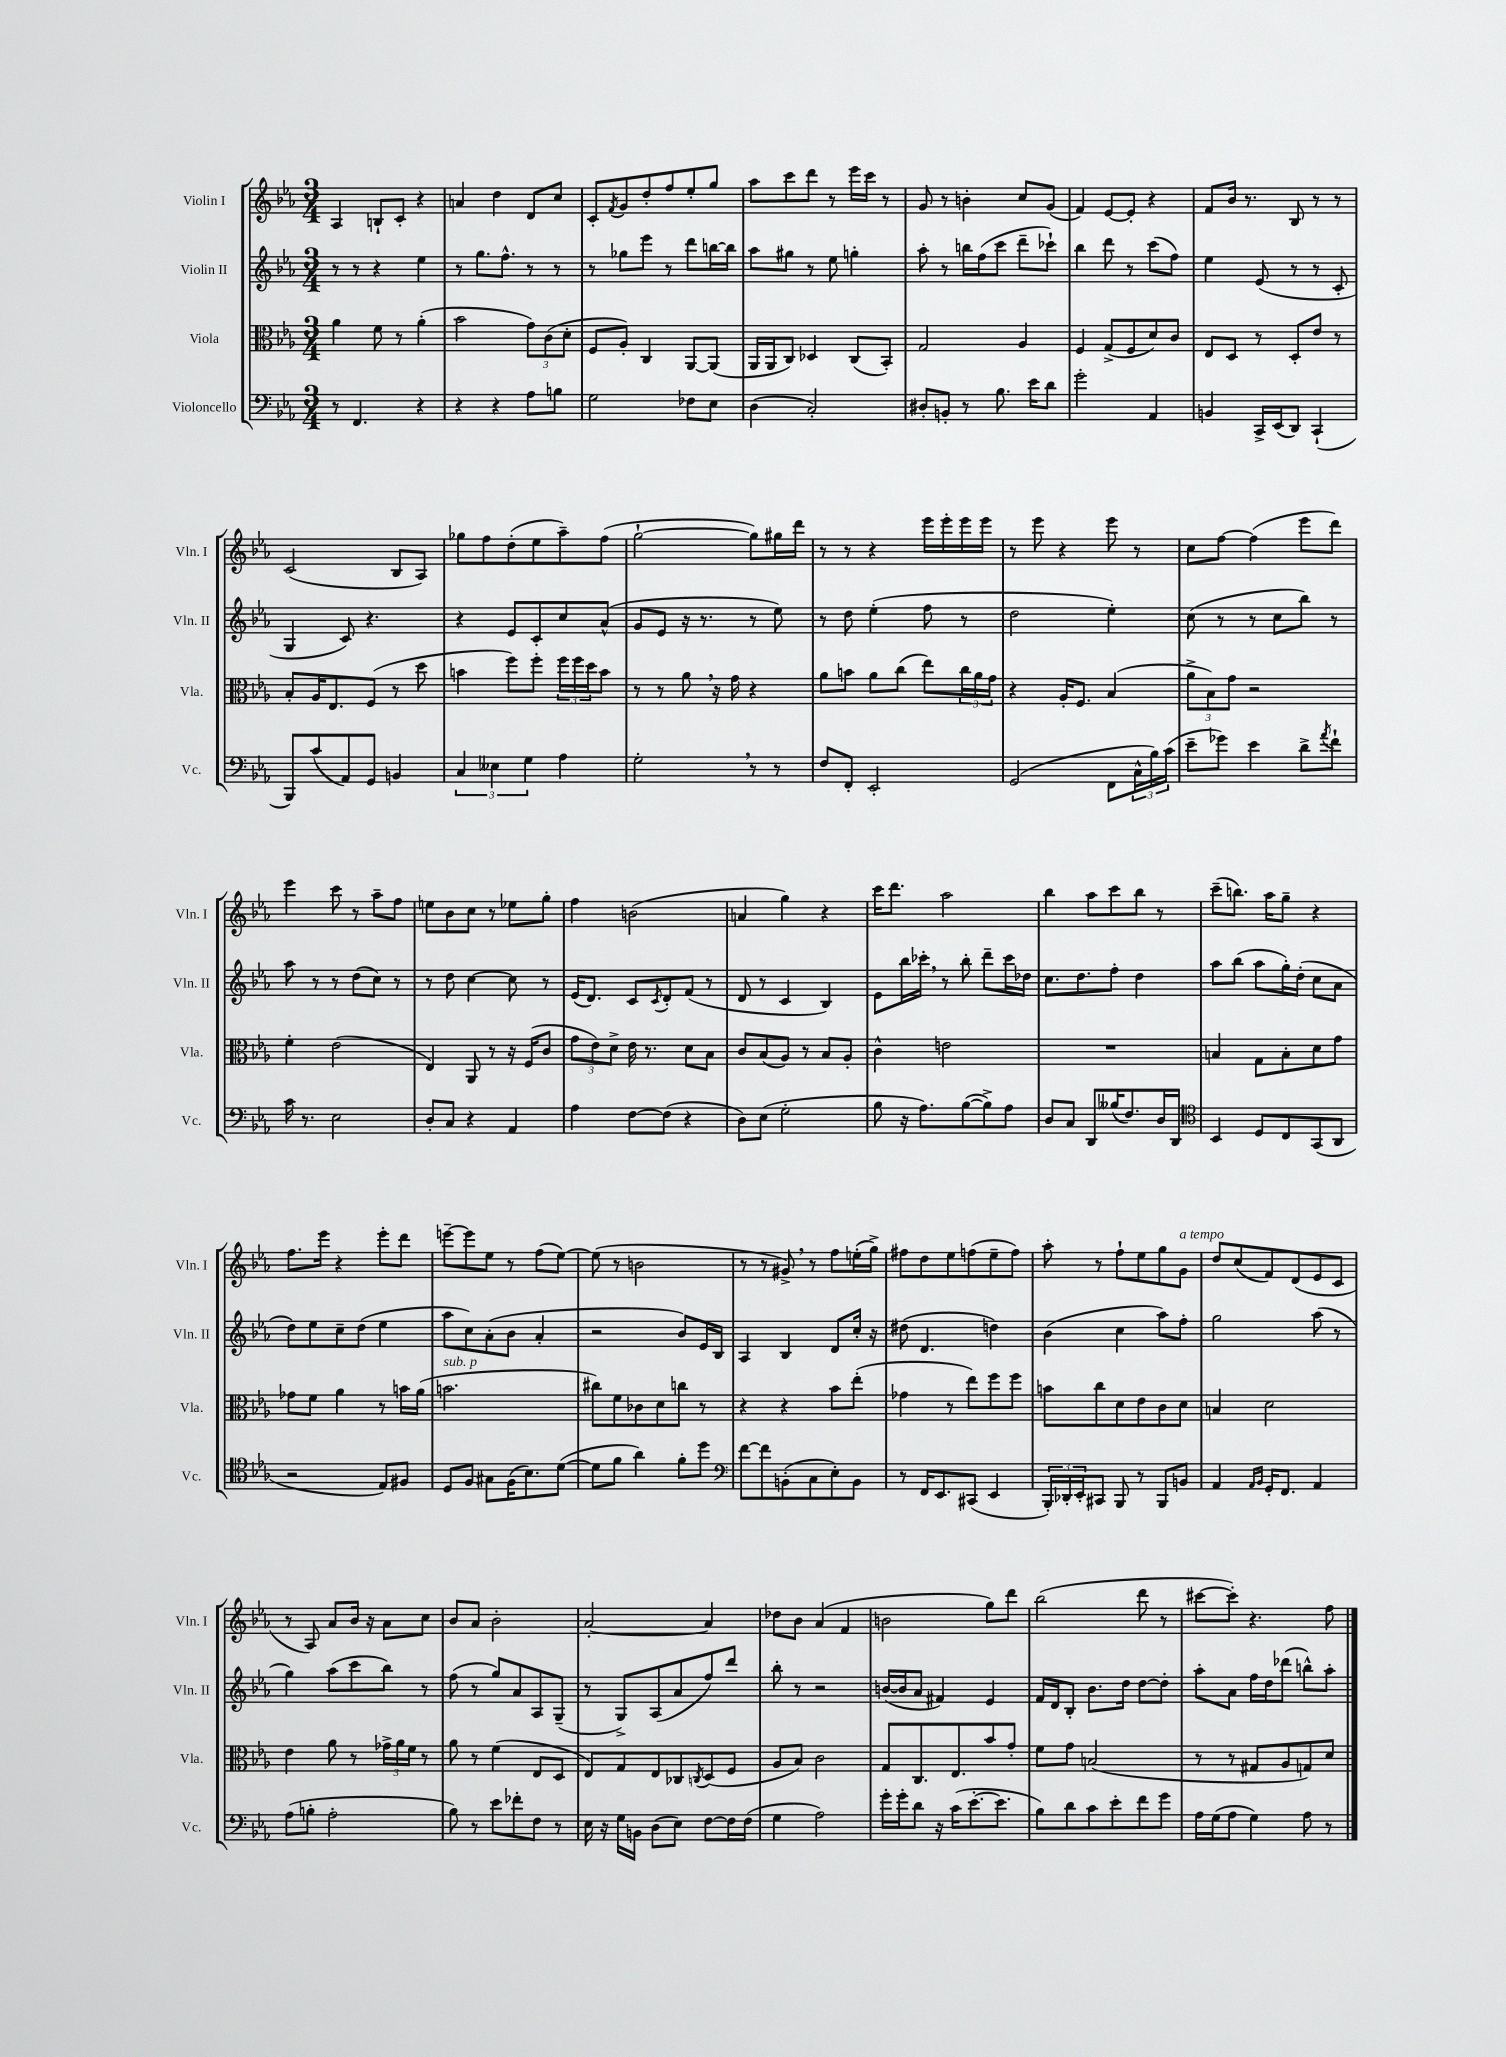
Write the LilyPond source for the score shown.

<<
\new StaffGroup <<
\new Staff = "s0" \with { instrumentName = "Violin I" shortInstrumentName = "Vln. I" } {
    \clef treble \key ees \major \numericTimeSignature \time 3/4
    aes4 b8-! c'8-. r4 |
    a'4 d''4 d'8 c''8 |
    c'8-. \acciaccatura { f'8 } g'8 d''8-. f''8 ees''8-. g''8 |
    aes''8 c'''8 d'''8 r8 ees'''16 c'''16 r8 |
    g'8 r8 b'4-. c''8 g'8( |
    f'4) ees'8~ ees'8-. r4 |
    f'8 bes'16 r8. bes8 r8 r8 |
    c'2( bes8 aes8) |
    ges''8 f''8 d''8-.( ees''8 aes''8--) f''8( |
    g''2~-! g''8) gis''16 d'''16 |
    r8 r8 r4 ees'''16 ees'''16-. ees'''16 ees'''16 |
    r8 ees'''8 r4 ees'''8 r8 |
    c''8 f''8~ f''4( ees'''8 d'''8) |
    ees'''4 c'''8 r8 aes''8-- f''8 |
    e''8 bes'8 c''8 r8 ees''8 g''8-. |
    f''4 b'2( |
    a'4 g''4) r4 |
    c'''16 d'''8. aes''2 |
    bes''4 aes''8 c'''8 bes''8 r8 |
    c'''8--( b''8.) aes''16 g''8-- r4 |
    f''8. ees'''16 r4 ees'''8-. d'''8 |
    e'''8~-- e'''8 ees''8 r8 f''8( ees''8~) |
    ees''8( r8 b'2 |
    r8 r8 gis'8->) \breathe r8 f''8 e''16-.( g''16->) |
    fis''8 d''8 ees''8 f''8( ees''8-- f''8) |
    aes''8-. r8 f''8-! ees''8 g''8 g'8^\markup { \italic "a tempo" } |
    d''8 c''8( f'8) d'8( ees'8 c'8 |
    r8 aes8) aes'8 bes'16 r16 aes'8 c''8 |
    bes'8 aes'8 bes'2-. |
    aes'2~-. aes'4 |
    des''8 bes'8 aes'4( f'4 |
    b'2 g''8) d'''8 |
    bes''2( d'''8 r8 |
    cis'''8~ cis'''8-.) r4. f''8 \bar "|." |
}
\new Staff = "s1" \with { instrumentName = "Violin II" shortInstrumentName = "Vln. II" } {
    \clef treble \key ees \major \numericTimeSignature \time 3/4
    r8 r8 r4 ees''4 |
    r8 g''8. f''8.-^ r8 r8 |
    r8 ges''8 ees'''8 r8 d'''8 b''16~ b''16 |
    aes''8 gis''8 r8 ees''8 g''4-. |
    aes''8-. r8 b''16 f''16( c'''8 d'''8-- ces'''8-!) |
    bes''4 d'''8 r8 c'''8( f''8) |
    ees''4 ees'8( r8 r8 c'8-. |
    g4 c'8) r4. |
    r4 ees'8 c'8-. c''8 aes'8-^( |
    g'8 ees'8 r16 r8. r8 ees''8) |
    r8 d''8 ees''4-.( f''8 r8 |
    d''2 ees''4-.) |
    c''8( r8 r8 c''8 bes''8) r8 |
    aes''8 r8 r8 d''8( c''8) r8 |
    r8 d''8 c''4~ c''8 r8 |
    ees'16( d'8.) c'8 \acciaccatura { c'8 } d'8-. f'8( r8 |
    d'8 r8 c'4 bes4) |
    ees'8 bes''16 ces'''16-. \breathe r8 bes''8-. d'''8-- ces'''16 des''16 |
    c''8. d''8. f''8-. d''4 |
    aes''8 bes''8( aes''8 g''16-.) d''16-.( c''8 aes'8 |
    d''8) ees''8 c''8-- d''8( ees''4 |
    aes''8 c''8) aes'8-.( bes'8 aes'4-. |
    r2 bes'8) ees'16 bes16 |
    aes4 bes4 d'8 c''16-. r16 |
    dis''8( d'4. d''4) |
    bes'4( c''4 aes''8) f''8-. |
    g''2 aes''8( r8 |
    g''4) aes''8( c'''8 bes''8) r8 |
    f''8( r8 g''8) aes'8 aes8 g8--( |
    r8 g8->) aes8( aes'8 f''8) d'''8 |
    bes''8-. r8 r2 |
    b'16~( b'16 aes'8 fis'4) ees'4 |
    f'16 d'16 bes8-. bes'8. d''16 d''8~ d''8-. |
    aes''8-. aes'8 f''16 d''16 des'''8( b''8-^) aes''8-. \bar "|." |
}
\new Staff = "s2" \with { instrumentName = "Viola" shortInstrumentName = "Vla." } {
    \clef alto \key ees \major \numericTimeSignature \time 3/4
    aes'4 f'8 r8 aes'4-.( |
    bes'2 \tuplet 3/2 { g'8) c'8( d'8-. } |
    f8 aes8-.) c4 aes,8~ aes,8( |
    aes,16 aes,16 c8) des4 c8( bes,8-.) |
    g2 aes4 |
    f4 g8->( f8 d'8) c'8 |
    ees8 d8 r8 d8-. ees'8 r8 |
    bes8-. aes16 ees8. f8( r8 d''8 |
    b'4 f''8) f''8-. \tuplet 3/2 { f''16 f''16 d''16 } b'8 |
    r8 r8 aes'8 \breathe r16 g'16 r4 |
    aes'8 b'8 aes'8 c''8( ees''8) \tuplet 3/2 { c''16 aes'16 g'16 } |
    r4 aes16-. f8. bes4( |
    \tuplet 3/2 { aes'8-> bes8) g'8 } r2 |
    f'4-. ees'2( |
    ees4) aes,8 r8 r16 f16( c'8 |
    \tuplet 3/2 { g'8 ees'8) d'8-> } ees'16 r8. d'8 bes8 |
    c'8 bes8( aes8) r8 bes8 aes8-. |
    c'4-^ e'2 |
    R2. |
    b4 g8 b8-. d'8 g'8 |
    ges'8 f'8 aes'4 r8 b'16 aes'16( |
    b'2.^\markup { \italic "sub. p" } |
    cis''8) f'8 ces'8 d'8 c''8 r8 |
    r4 r4 bes'8 ees''8-.( |
    ges'4 r8 ees''8) f''8 f''8 |
    b'8 c''8 d'8 ees'8 c'8 d'8 |
    b4 d'2 |
    ees'4 aes'8 r8 \tuplet 3/2 { ges'16-> aes'16 f'16 } r8 |
    aes'8 r8 f'4( ees8 d8 |
    ees8) g8 ees8 ces8 \acciaccatura { c8 } d8( f8 |
    aes8 bes8) c'2 |
    g8 c8. ees8. bes'8 g'8-. |
    f'8 g'8 b2( |
    r8 r8 gis8 aes8 g8) d'8 \bar "|." |
}
\new Staff = "s3" \with { instrumentName = "Violoncello" shortInstrumentName = "Vc." } {
    \clef bass \key ees \major \numericTimeSignature \time 3/4
    r8 f,4. r4 |
    r4 r4 aes8 b8 |
    g2 fes8 ees8 |
    d4( c2-.) |
    dis8-. b,8-. r8 bes8. ees'16 d'8 |
    g'2-. aes,4 |
    b,4 c,16-> ees,16( d,8) c,4-!( |
    bes,,8) c'8( aes,8) g,8 b,4 |
    \tuplet 3/2 { c4 eeses4 g4 } aes4 |
    g2-. \breathe r8 r8 |
    f8 f,8-. ees,2-. |
    g,2( f,8 \tuplet 3/2 { c16-^ bes16) c'16( } |
    ees'8-- ges'8) ees'4 d'8-> \acciaccatura { aes'8 } f'8-! |
    c'16 r8. ees2 |
    d8-. c8 r4 aes,4 |
    aes4 f8~ f8( r4 |
    d8) ees8( g2-. |
    bes8 r16 aes8.) bes8~( bes8->) aes8 |
    d8 c8 d,8 beses16( f8.) d16 d,16 |
    \clef tenor bes,4 d8 c8 g,8( aes,8 |
    r2 ees8) fis8 |
    d8 f8 gis8 f16( bes8.) d'8~( |
    d'8 f'8 aes'4) f'8-. d''8 |
    \clef bass f'8~ f'8 b,8-.( c8 ees8-.) b,8 |
    r8 f,16 ees,8. cis,8( ees,4 |
    \tuplet 3/2 { bes,,16-.) des,16-. ees,16-. } cis,8 bes,,8 r8 bes,,8 b,8 |
    aes,4 \grace { aes,16 bes,16 } g,16-. f,8. aes,4 |
    aes8( b8-. aes2-. |
    bes8) r8 ees'8 fes'8-. f8 r8 |
    ees16 r16 g16 b,16 d8( ees8) f8~ f16 f16( |
    g4 aes2) |
    g'16-. g'16-. d'8 r16 c'16( ees'8.~-. ees'8. |
    bes8) d'8 c'8 ees'8-. f'8 g'8 |
    aes16 g16( aes8 g4) aes8 r8 \bar "|." |
}
>>
>>
\layout { \context { \Score \remove "Bar_number_engraver" } }
